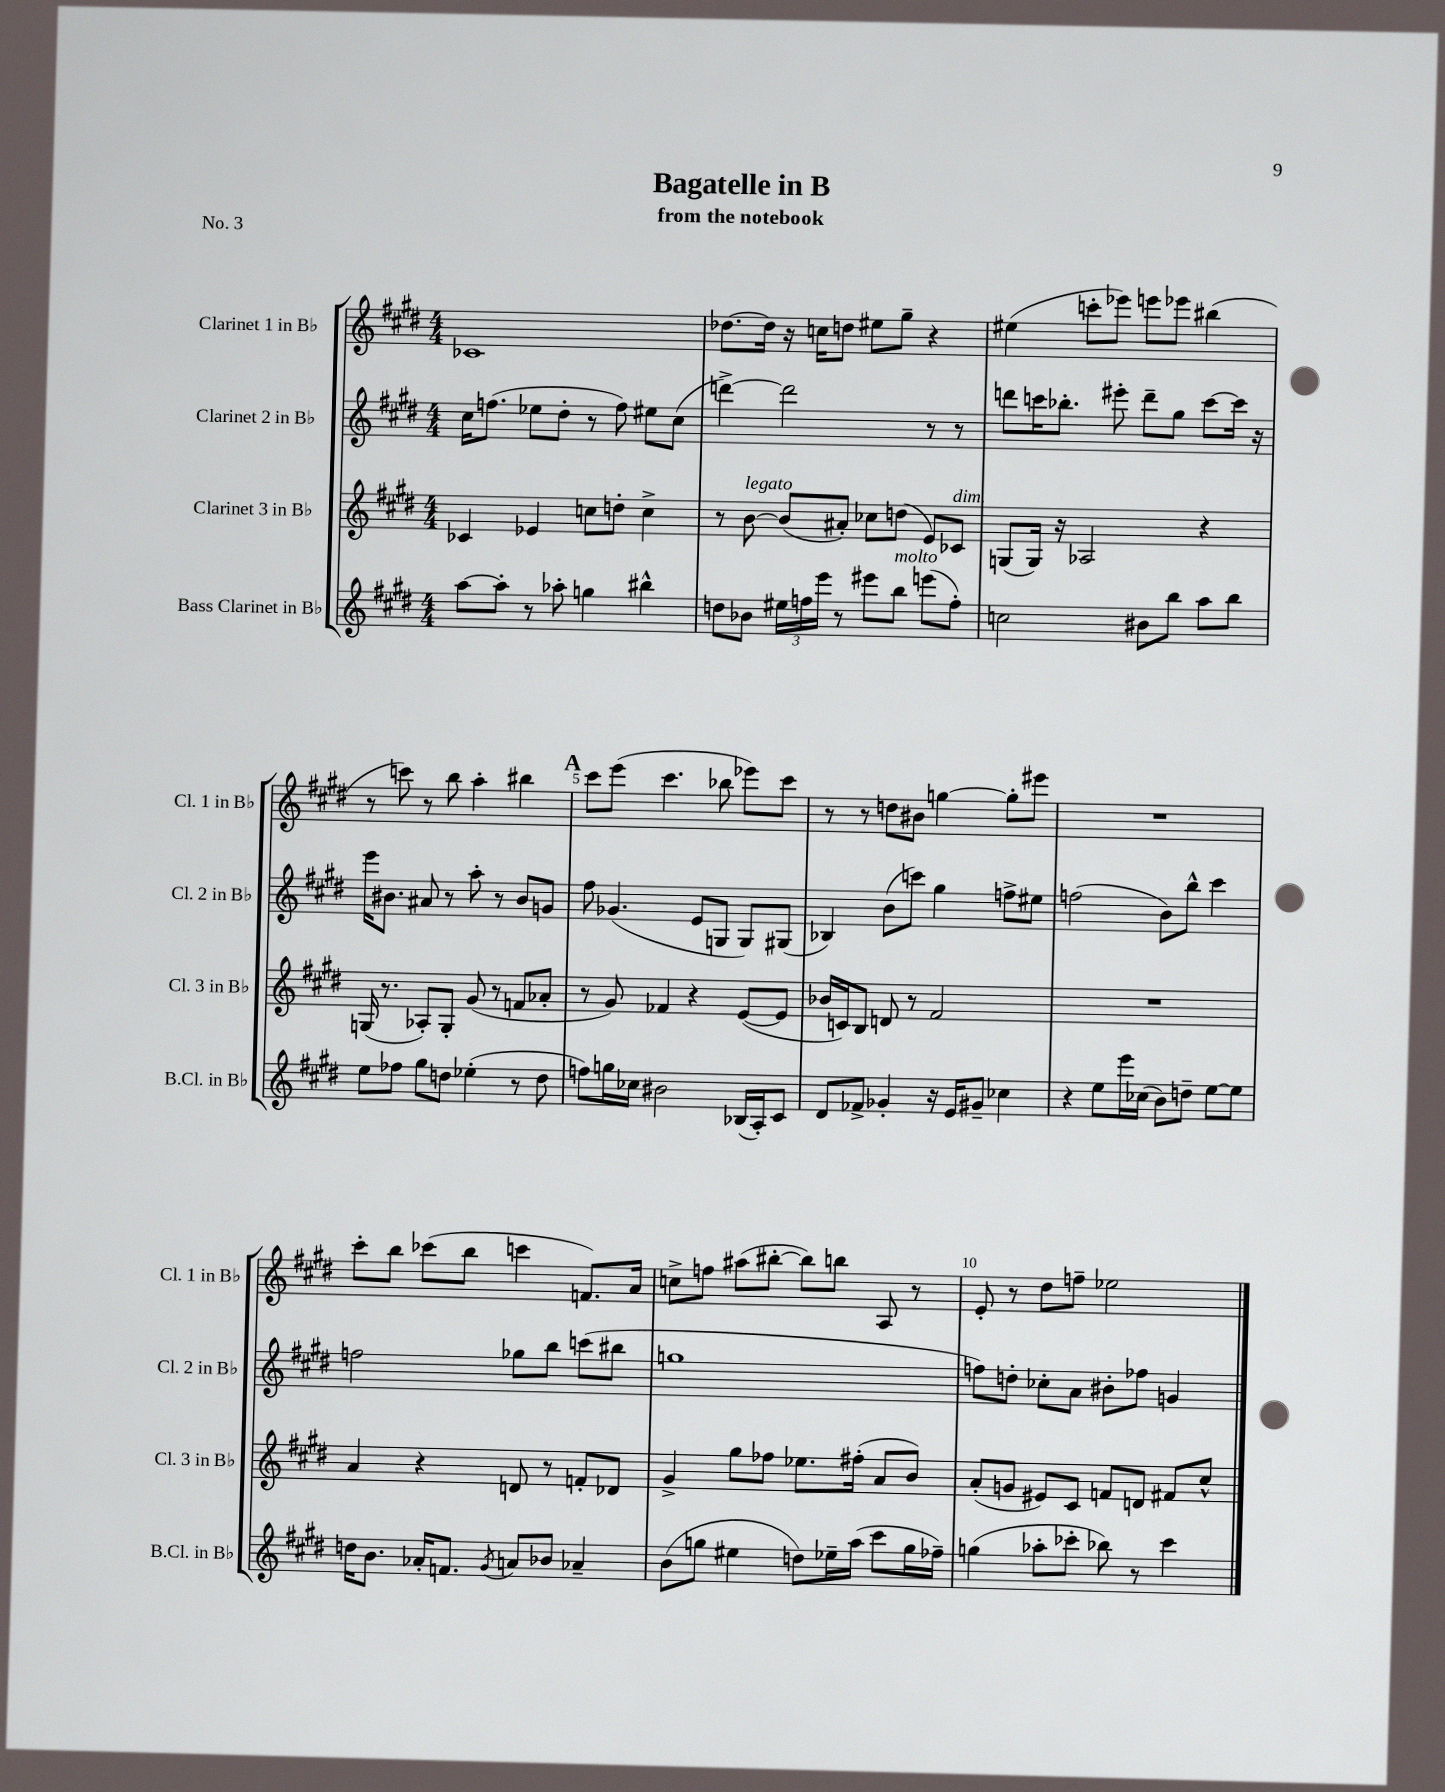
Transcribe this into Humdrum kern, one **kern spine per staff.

**kern	**kern	**kern	**kern
*staff4	*staff3	*staff2	*staff1
*clefG2	*clefG2	*clefG2	*clefG2
*k[f#c#g#d#]	*k[f#c#g#d#]	*k[f#c#g#d#]	*k[f#c#g#d#]
*M4/4	*M4/4	*M4/4	*M4/4
[8aa	4c-	16cc#	1c-
.	.	(8.ff	.
8aa']	.	.	.
8r	4e-	8ee-	.
8aa-'	.	8dd#'	.
4gg	8cc	8r	.
.	8dd'	8ff)	.
4bb#^^	4cc^	8ee#	.
.	.	(8cc#	.
=	=	=	=
8dd	8r	[4ddd^)	[8.dd-
8b-	[8b	.	.
.	.	.	16dd-]
24ee#	(8b]	2ddd]	16r
24ff	.	.	.
.	.	.	16cc
24eee	.	.	.
8r	8a#')	.	8dd
8eee#	8cc-	.	8ee#
8bb	(8dd	.	8gg#~
(8eee	8e)	8r	4r
8ff')	8c-	8r	.
=	=	=	=
2cc	(8G	8ddd	(4ee#
.	16G)	16ccc	.
.	16r	8.bb-'	.
.	2A-	.	8ccc'
.	.	8eee#'	8eee-)
8b#	.	8ddd~	8eee
8bb	.	8gg#	8eee-
8aa	4r	[8ccc	(4bb#
8bb	.	16ccc]	.
.	.	16r	.
=	=	=	=
8ee	(16G	16eee	8r
.	8.r	8.b#	.
8ff-	.	.	8ccc)
8gg#	8A-')	8a#	8r
8dd	8G'	8r	8bb
(4ee-'	(8g#	8aa'	4aa'
.	8r	8r	.
8r	8f	8b#	4bb#
8dd	8a-'	8g	.
=	=	=	=
8ff)	8r	8ff#	8ccc#
16gg	8g#)	(4.g-	(8eee
16cc-	.	.	.
2b#	4f-	.	4.ccc#
.	4r	8e	.
.	.	8G	8bb-
(16B-	([8e	8G)	8eee-)
16A')	.	.	.
8c#	8e]	(8G#	8ccc#
=	=	=	=
8d#	16b-	4B-)	8r
.	16c)	.	.
8f-^	8B	.	8r
4g-'	8d	(8b	8dd
.	8r	8ccc)	8b#
16r	2f#	4gg#	[4gg
16e	.	.	.
8g#~	.	.	.
4cc-	.	8ff^	8gg']
.	.	8ee#	8eee#
=	=	=	=
4r	1r	(2ff	1r
8ee	.	.	.
16eee	.	.	.
(16cc-	.	.	.
8b)	.	8b)	.
8dd~	.	8bb^^	.
[8ee	.	4ccc#	.
8ee]	.	.	.
=	=	=	=
16dd	4a	2ff	8ccc#'
8.b	.	.	.
.	.	.	8bb
16a-'	4r	.	(8ccc-
8.f	.	.	.
.	.	.	8bb
8qg#	.	.	.
8a	8d	8gg-	4ccc
8b-	8r	8bb	.
4a-~	8f'	(8ccc	8.f)
.	8d-	8bb#	.
.	.	.	16a
=	=	=	=
(8b	4g#^	1gg	8cc^
8gg	.	.	8ff
4ee#	8gg#	.	(8aa#
.	8ff-	.	[8bb#'
8dd)	8.ee-	.	8bb#])
16ee-~	.	.	8bb
(16aa	(16ff#'	.	.
8ccc#	8a	.	8A
16gg	8b)	.	8r
16ff-~)	.	.	.
=	=	=	=
(4gg	(8a'	8ff)	8e'
.	8g	8dd'	8r
8aa-'	8e#)	8cc-'	8dd#
8ccc-'	8c#	8a	8ff~
8bb-)	8f	8b#'	2ee-
8r	8d	8ff-	.
4ccc-	8f#	4g	.
.	8cc#^^	.	.
==	==	==	==
*-	*-	*-	*-
